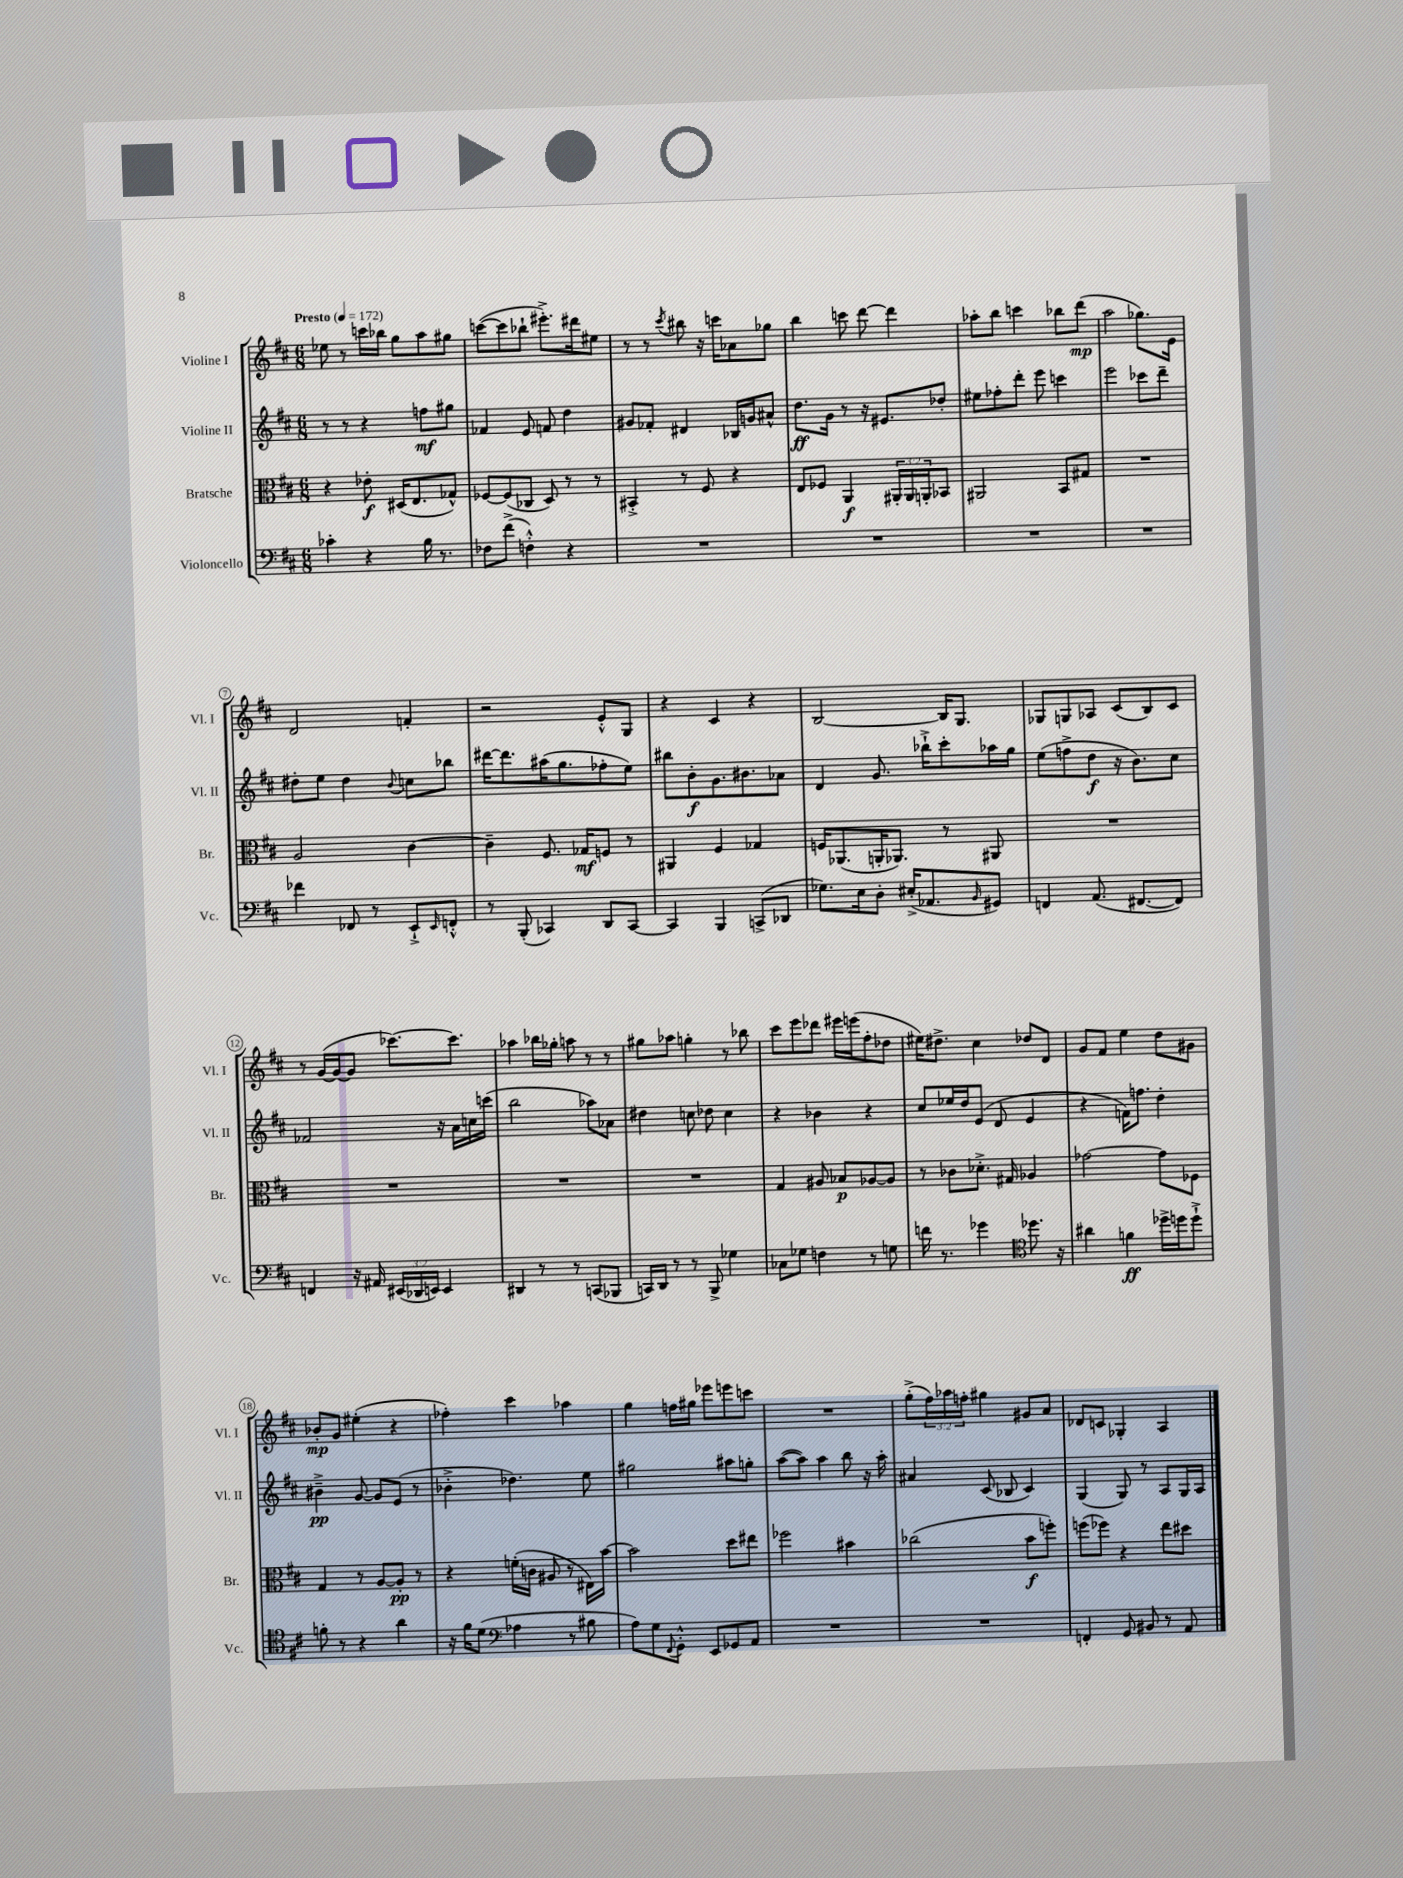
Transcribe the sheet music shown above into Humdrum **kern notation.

**kern	**dynam	**kern	**dynam	**kern	**dynam	**kern	**dynam
*part4	*part4	*part3	*part3	*part2	*part2	*part1	*part1
*staff4	*staff4	*staff3	*staff3	*staff2	*staff2	*staff1	*staff1
*I"Violoncello	*	*I"Bratsche	*	*I"Violine II	*	*I"Violine I	*
*I'Vc.	*	*I'Br.	*	*I'Vl. II	*	*I'Vl. I	*
*clefF4	*	*clefC3	*	*clefG2	*	*clefG2	*
*k[f#c#]	*	*k[f#c#]	*	*k[f#c#]	*	*k[f#c#]	*
*M6/8	*	*M6/8	*	*M6/8	*	*M6/8	*
*MM172	*	*MM172	*	*MM172	*	*MM172	*
=1	=1	=1	=1	=1	=1	=1	=1
!	!	!	!	!	!	!LO:TX:a:B:t=Presto	!
4c-X'\	.	4r	.	8r	.	8ee-X\	.
.	.	.	.	8r	.	8r	.
4r	.	8e-X'\	f	4r	.	16cccn\LL	.
.	.	.	.	.	.	16bb-X\JJ	.
.	.	(16D#X/KL	.	.	.	8gg\L	.
.	.	8.E/	.	.	.	.	.
16B\	.	.	.	8ffn\L	mf	8aa\	.
8.r	.	.	.	.	.	.	.
.	.	8G-X^^/J)	.	8gg#X\J	.	8gg#X\J	.
=2	=2	=2	=2	=2	=2	=2	=2
8F-X\L	.	[8F-X/L	.	4f-X/	.	([8cccn\L	.
(8f#^\J	.	(8F-/]	.	.	.	8ccc\]	.
4Fn'^^\)	.	8C-X/J	.	8e/	.	8bb-X`\J	.
.	.	8D/)	.	8fn/	.	8.eee#X'^\L)	.
4r	.	8r	.	4dd\	.	.	.
.	.	.	.	.	.	16ddd#X\k	.
.	.	8r	.	.	.	8ee#X\J	.
=3	=3	=3	=3	=3	=3	=3	=3
2.r	.	4BB#X'^/	.	8g#X/L	.	8r	.
.	.	.	.	8f-X'/J	.	8r	.
.	.	.	.	.	.	8qccc#/	.
.	.	8r	.	4d#X/	.	8bb#X\	.
.	.	8F#/	.	.	.	16r	.
.	.	.	.	.	.	16cccn\KL	.
.	.	4r	.	16B-X/LL	.	8a-X\	.
.	.	.	.	16gn/J	.	.	.
.	.	.	.	8a#X^^/J	.	8gg-X\J	.
=4	=4	=4	=4	=4	=4	=4	=4
2.r	.	8E/L	.	8.dd\L	ff	4bb\	.
.	.	8F-X/J	.	.	.	.	.
.	.	.	.	16g\Jk	.	.	.
.	.	4AA/	f	8r	.	8cccn\	.
.	.	.	.	16r	.	[8ddd\	.
.	.	.	.	8.e#X/L	.	.	.
.	.	24AA#X'/LL	.	.	.	4ddd\]	.
.	.	24AA#/	.	.	.	.	.
.	.	24AAn'/J	.	.	.	.	.
.	.	8BB-X/J	.	8dd-X'/J	.	.	.
=5	=5	=5	=5	=5	=5	=5	=5
2.r	.	2AA#X/	.	8ee#X\L	.	8aa-X'\L	.
.	.	.	.	8ff-X'\	.	8bb\J	.
.	.	.	.	8ddd'\J	.	4cccn\	.
.	.	.	.	8eee\	.	.	.
.	.	8BB/L	.	4cccn\	.	8bb-X\L	.
.	.	8G#X/J	.	.	.	(8ddd\J	mp
=6	=6	=6	=6	=6	=6	=6	=6
2.r	.	2.r	.	2eee\	.	2aa\	.
.	.	.	.	8ccc-X\L	.	8.gg-X\L)	.
.	.	.	.	8ddd~\J	.	.	.
.	.	.	.	.	.	16e\Jk	.
!!LO:LB:g=z
=7	=7	=7	=7	=7	=7	=7	=7
4f-X\	.	2A/	.	8dd#X'\L	.	2d/	.
.	.	.	.	8ee\J	.	.	.
8FF-X/	.	.	.	4dd#\	.	.	.
8r	.	.	.	.	.	.	.
.	.	.	.	8qqb/	.	.	.
8EE`^/L	.	[4c#\	.	8ccn\L	.	4fn'/	.
16qqEE/	.	.	.	.	.	.	.
8FFn'^^/J	.	.	.	8bb-X\J	.	.	.
=8	=8	=8	=8	=8	=8	=8	=8
8r	.	4c#~\]	.	[16ddd#X\KL	.	2r	.
.	.	.	.	8.ddd#\]	.	.	.
(8BBB'/	.	.	.	.	.	.	.
4CC-X/)	.	8.F#/	.	(16aa#X\K	.	.	.
.	.	.	.	8.gg\	.	.	.
.	.	16G-X/KL	mf	.	.	.	.
8DD/L	.	8Fn/J	.	8ff-X'\	.	8e'^^/L	.
[8CC-/J	.	8r	.	8ee\J)	.	8G/J	.
=9	=9	=9	=9	=9	=9	=9	=9
4CC-/]	.	4AA#X/	.	8bb#X\L	.	4r	.
.	.	.	.	8b'\	f	.	.
4BBB/	.	4F#/	.	8.g\	.	4c#/	.
.	.	.	.	8.b#X\	.	.	.
(8CCn^/L	.	4G-X/	.	.	.	4r	.
8DD-X/J	.	.	.	8a-X\J	.	.	.
=10	=10	=10	=10	=10	=10	=10	=10
8.G-X\L)	.	16Fn/KL	.	4d/	.	[2B/	.
.	.	(8.AA-X/	.	.	.	.	.
16E\k	.	.	.	.	.	.	.
8D'\J	.	16AAn'/K	.	8.g/	.	.	.
.	.	8.AA-X/J)	.	.	.	.	.
(16E#X'^/KL	.	.	.	.	.	.	.
8.AA-X/	.	.	.	16bb-X`^\KL	.	.	.
.	.	8r	.	8ccc#'\	.	16B/KL]	.
.	.	.	.	.	.	8.G/J	.
16qqBB/	.	.	.	.	.	.	.
8GG#X/J)	.	8AA#X/	.	16aa-X\L	.	.	.
.	.	.	.	16gg\JJ	.	.	.
=11	=11	=11	=11	=11	=11	=11	=11
4FFn/	.	2.r	.	(8ee\L	.	8G-X/L	.
.	.	.	.	8ffn^\	.	8Gn/	.
(8.AA/	.	.	.	8dd\J	f	8A-X/J	.
.	.	.	.	16r	.	(8c#/L	.
[8.FF#X/L	.	.	.	8.b\L)	.	.	.
.	.	.	.	.	.	8B/)	.
8FF#/J])	.	.	.	8cc#\J	.	8c#/J	.
!!LO:LB:g=z
=12	=12	=12	=12	=12	=12	=12	=12
4FFn/	.	2.r	.	2f-X/	.	8r	.
.	.	.	.	.	.	([16g/LL	.
.	.	.	.	.	.	16g/J_	.
16r	.	.	.	.	.	8g/J]	.
16AA#X/	.	.	.	.	.	.	.
(24EE#X/LL	.	.	.	.	.	[8.ccc-X\L)	.
24DD-X/	.	.	.	.	.	.	.
24EEn/JJ)	.	.	.	.	.	.	.
4EE/	.	.	.	16r	.	.	.
.	.	.	.	16a\LL	.	8.ccc-\J]	.
.	.	.	.	16ccn\	.	.	.
.	.	.	.	(16cccn\JJ	.	.	.
=13	=13	=13	=13	=13	=13	=13	=13
4DD#X/	.	2.r	.	2bb\	.	4aa-X\	.
8r	.	.	.	.	.	16bb-X\LL	.
.	.	.	.	.	.	16gg-X'\JJ	.
8r	.	.	.	.	.	8aan\	.
(8CCn/L	.	.	.	8aa-X\L)	.	8r	.
8BBB-X/J	.	.	.	8a-X\J	.	8r	.
=14	=14	=14	=14	=14	=14	=14	=14
16CCn/LL)	.	2.r	.	4dd#X\	.	8gg#X\L	.
16DD/JJ	.	.	.	.	.	.	.
8r	.	.	.	.	.	8aa-X\J	.
8r	.	.	.	8ccn\	.	4ggn'\	.
8BBB^/	.	.	.	8dd-X\	.	.	.
4G-X\	.	.	.	4cc\	.	8r	.
.	.	.	.	.	.	8bb-X\	.
=15	=15	=15	=15	=15	=15	=15	=15
8C-X\L	.	4G/	.	4r	.	8ccc#\L	.
8G-X\J	.	.	.	.	.	8eee\	.
4Fn\	.	8A#X/	.	4b-X\	.	8ddd-X\J	.
.	.	8B-X/L	p	.	.	16eee#X\LL	.
.	.	.	.	.	.	(16eeen\J	.
8r	.	[8A-X/	.	4r	.	8ff#'\	.
8Gn\	.	8A-/J]	.	.	.	8dd-X\J	.
=16	=16	=16	=16	=16	=16	=16	=16
16fn\	.	8r	.	8cc#/L	.	16ee#X\KL)	.
8.r	.	.	.	.	.	8.dd#X^\J	.
.	.	8c-X\L	.	16ee-X/L	.	.	.
.	.	.	.	16dd/J	.	.	.
4g-X\	.	8.d-X'^\J	.	(8e/J	.	4cc#\	.
.	.	.	.	8d/	.	.	.
.	.	16G#X/	.	.	.	.	.
*clefC4	*	*	*	*	*	*	*
8.dd-X\	.	4A-X/	.	4e/	.	8dd-X/L	.
.	.	.	.	.	.	8d/J	.
16r	.	.	.	.	.	.	.
=17	=17	=17	=17	=17	=17	=17	=17
4a#X\	.	[2g-X\	.	4r	.	8g/L	.
.	.	.	.	.	.	8f#/J	.
4fn\	ff	.	.	16fn\KL)	.	4ee\	.
.	.	.	.	8.ffn\J	.	.	.
16dd-X^\LL	.	8g-\L]	.	4dd'\	.	8dd\L	.
16ddn\J	.	.	.	.	.	.	.
8dd`^\J	.	8F-X\J	.	.	.	8g#X\J	.
!!LO:LB:g=z
=18	=18	=18	=18	=18	=18	=18	=18
8fn'\	.	4G/	.	4b#X~^\	pp	8b-X'/L	mp
8r	.	.	.	.	.	8g/J	.
4r	.	8r	.	[8g/	.	(4ee#X'\	.
.	.	[8A/L	.	8g/L]	.	.	.
4a\	.	8A'/J]	pp	(8e/J	.	4r	.
.	.	8r	.	8r	.	.	.
=19	=19	=19	=19	=19	=19	=19	=19
16r	.	4r	.	4b-X'^\	.	4ff-X'\)	.
16f#\KL	.	.	.	.	.	.	.
(8d\J	.	.	.	.	.	.	.
*clefF4	*	*	*	*	*	*	*
4A-X\	.	(16fn'\LL	.	4.dd-X\)	.	4ccc#\	.
.	.	16cn\JJ	.	.	.	.	.
.	.	8A#X/	.	.	.	.	.
8r	.	8r	.	.	.	4aa-X\	.
8B#X\	.	16E#X\LL)	.	8ee\	.	.	.
.	.	[16b\JJ	.	.	.	.	.
=20	=20	=20	=20	=20	=20	=20	=20
8A\L)	.	2b\]	.	2gg#X\	.	4gg\	.
8G\	.	.	.	.	.	.	.
8qqFF#/	.	.	.	.	.	.	.
8GG'^^\J	.	.	.	.	.	16ffn\LL	.
.	.	.	.	.	.	16gg#X\JJ	.
8EE/L	.	.	.	.	.	8eee-X\L	.
8GG-X/	.	8dd\L	.	8aa#X\L	.	8eeen\	.
8AA/J	.	8ee#X\J	.	8ggn'\J	.	8cccn\J	.
=21	=21	=21	=21	=21	=21	=21	=21
2.r	.	2ff-X\	.	([8aa\L	.	2.r	.
.	.	.	.	8aa\J])	.	.	.
.	.	.	.	4aa\	.	.	.
.	.	4b#X\	.	8bb\	.	.	.
.	.	.	.	16r	.	.	.
.	.	.	.	16aa'\	.	.	.
=22	=22	=22	=22	=22	=22	=22	=22
2.r	.	(2cc-X\	.	4a#X/	.	(8gg'^\L	.
.	.	.	.	.	.	24ff#\L)	.
.	.	.	.	.	.	24aa-X\	.
.	.	.	.	.	.	24ffn'\JJ	.
.	.	.	.	(8c#/	.	4gg#X\	.
.	.	.	.	8B-X/	.	.	.
.	.	8b\L	f	4c#/)	.	8g#X/L	.
.	.	8ffn'\J)	.	.	.	8a/J	.
=23	=23	=23	=23	=23	=23	=23	=23
4FFn'/	.	(8ffn\L	.	(4G/	.	8d-X/L	.
.	.	8ff-X\J)	.	.	.	8cn/J	.
8GG/	.	4r	.	8G/)	.	4G-X'/	.
8BB#X/	.	.	.	8r	.	.	.
8r	.	8ee\L	.	8A/L	.	4A/	.
8AA/	.	8dd#X\J	.	16G/L	.	.	.
.	.	.	.	16A/JJ	.	.	.
==	==	==	==	==	==	==	==
*-	*-	*-	*-	*-	*-	*-	*-
